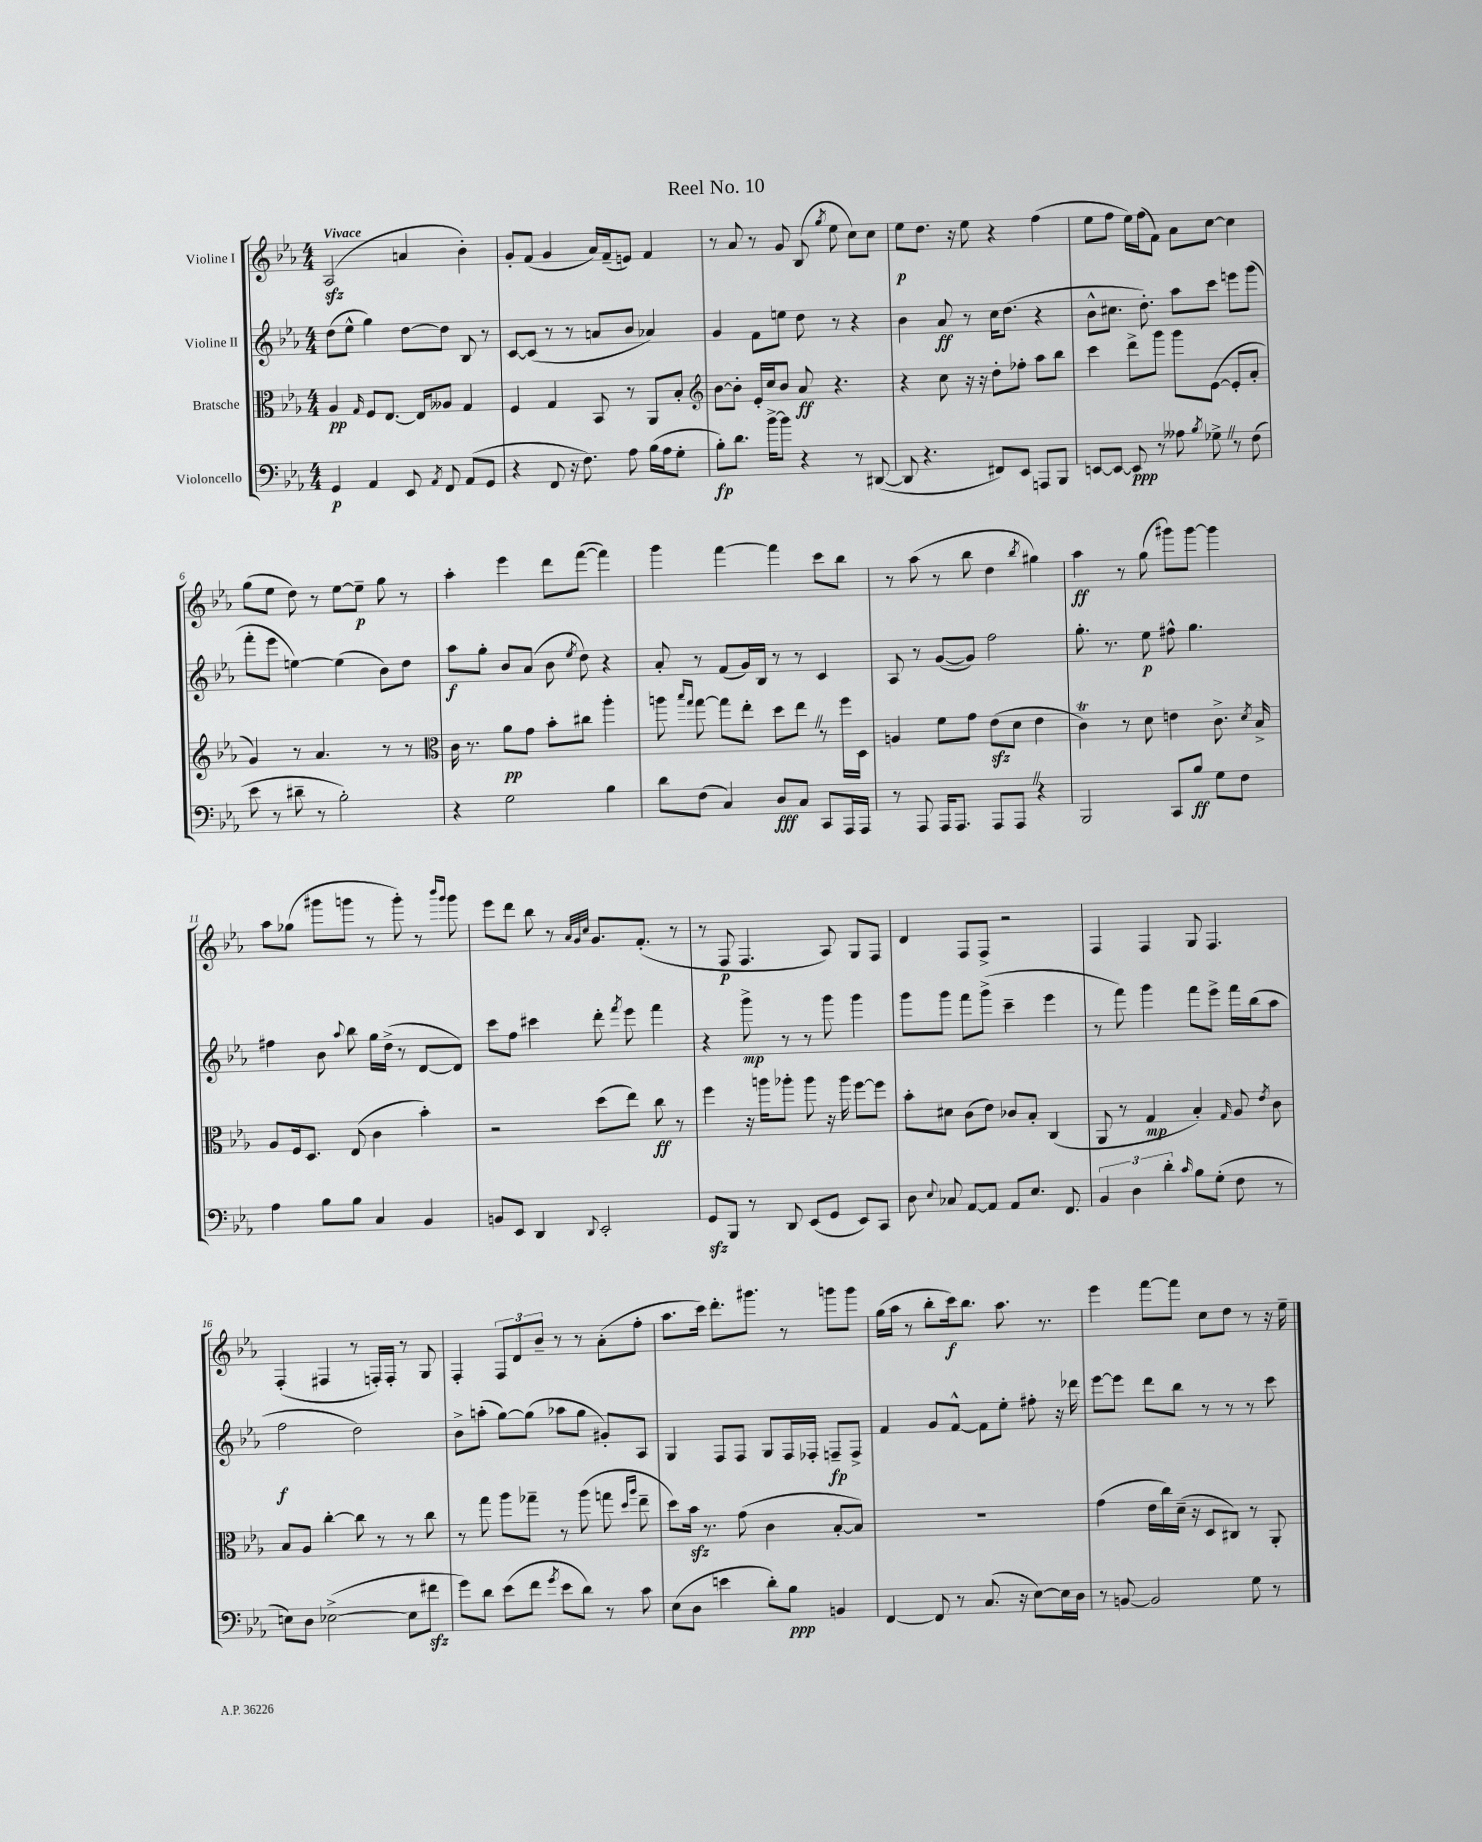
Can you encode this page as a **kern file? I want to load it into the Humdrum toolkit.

**kern	**dynam	**kern	**dynam	**kern	**dynam	**kern	**dynam
*part4	*part4	*part3	*part3	*part2	*part2	*part1	*part1
*staff4	*staff4	*staff3	*staff3	*staff2	*staff2	*staff1	*staff1
*I"Violoncello	*	*I"Bratsche	*	*I"Violine II	*	*I"Violine I	*
*clefF4	*	*clefC3	*	*clefG2	*	*clefG2	*
*k[b-e-a-]	*	*k[b-e-a-]	*	*k[b-e-a-]	*	*k[b-e-a-]	*
*M4/4	*	*M4/4	*	*M4/4	*	*M4/4	*
=1	=1	=1	=1	=1	=1	=1	=1
!	!	!	!	!	!	!LO:TX:a:B:t=Vivace	!
4GG/	p	4A-/	pp	(8dd\L	.	(2A-zz/	.
.	.	.	.	8ee-^^\J	.	.	.
.	.	16qqG/	.	.	.	.	.
4AA-/	.	8F/L	.	4gg\)	.	.	.
.	.	[8.E-/J	.	.	.	.	.
8EE-/	.	.	.	[8dd\L	.	4an/	.
.	.	16E-/KL]	.	.	.	.	.
8qAA-/	.	.	.	.	.	.	.
8FF/	.	8A--X/J	.	8dd\J]	.	.	.
(8AA-/L	.	4G/	.	8B-/	.	4b-'\)	.
8GG/J	.	.	.	8r	.	.	.
=2	=2	=2	=2	=2	=2	=2	=2
4r	.	4F/	.	[8c/L	.	8g'/L	.
.	.	.	.	(8c/J]	.	(8f/J	.
8FF/	.	4G/	.	8r	.	4g/	.
16r	.	.	.	8r	.	.	.
8.F\)	.	.	.	.	.	.	.
.	.	8BB-/	.	8an/L	.	16a-/LL)	.
.	.	.	.	.	.	(16f~/J	.
8A-\	.	8r	.	8b-/J	.	8en/J)	.
(16B-\LL	.	8AA-/L	.	4a-X/)	.	4f/	.
16A-\J	.	.	.	.	.	.	.
8G'\J	.	8B-'/J	.	.	.	.	.
=3	=3	=3	=3	=3	=3	=3	=3
*	*	*clefG2	*	*	*	*	*
8B-'\L)	fp	[8b-\L	.	4g/	.	8r	.
8.d\J	.	8b-'\J]	.	.	.	8a-/	.
.	.	16e-'/LL	.	8f\L	.	8r	.
[16b-^\KL	.	16cc/J	.	.	.	.	.
8b-\J]	.	8b-/J	.	8een\J	.	8g/	.
4r	.	8a-/	ff	8dd\	.	(8B-/	.
.	.	.	.	.	.	8qgg/	.
.	.	4.r	.	8r	.	8ee-\	.
8r	.	.	.	4r	.	8cc\L)	.
([8DD#X/	.	.	.	.	.	8cc\J	.
=4	=4	=4	=4	=4	=4	=4	=4
8DD#/]	.	4r	.	4b-\	.	8ee-\L	p
4.r	.	.	.	.	.	8.dd\J	.
.	.	8cc\	.	8a-/	ff	.	.
.	.	.	.	.	.	16r	.
.	.	16r	.	8r	.	8ee-\	.
.	.	16r	.	.	.	.	.
8FF#X/L)	.	8dd'\L	.	16cc\KL	.	4r	.
.	.	.	.	(8.dd\J	.	.	.
8EE-/J	.	8ff-X'\J	.	.	.	.	.
8AAAn/L	.	8aa-\L	.	4r	.	(4ff\	.
8BBB-/J	.	8bb-\J	.	.	.	.	.
=5	=5	=5	=5	=5	=5	=5	=5
[8EEn/L	.	4ccc\	.	8b-^^\L	.	8ee-\L	.
8EE/J_	.	.	.	8.cc#X\J	.	8ff\J	.
8EE/]	ppp	8ddd^\L	.	.	.	16ee-\LL)	.
.	.	.	.	8.dd'\)	.	(16ff\J	.
8r	.	8ggg\J	.	.	.	8f\J)	.
8A--X\	.	8ggg\L	.	8aa-\L	.	8a-\L	.
8qB-/	.	.	.	.	.	.	.
8G-X^Z\	.	([8e-\J	.	8ccc\J	.	[8cc\J	.
8r	.	8e-'/L]	.	8eeen\L	.	4cc\]	.
(8F\	.	8a-'/J	.	(8ggg\J	.	.	.
!!LO:LB:g=z
=6	=6	=6	=6	=6	=6	=6	=6
8e-\	.	4g/)	.	8fff'\L	.	(8gg\L	.
8r	.	.	.	8eee-\J	.	8ee-\J	.
8d#X~\	.	8r	.	[4een\)	.	8dd\)	.
8r	.	4.a-/	.	.	.	8r	.
2B-'\)	.	.	.	(4ee\]	.	[8ee-\L	.
.	.	.	.	.	.	8ee-~\J]	p
.	.	8r	.	8b-\L)	.	8gg\	.
.	.	8r	.	8dd\J	.	8r	.
=7	=7	=7	=7	=7	=7	=7	=7
*	*	*clefC3	*	*	*	*	*
4r	.	16c\	.	8aa-\L	f	4aa-'\	.
.	.	8.r	.	.	.	.	.
.	.	.	.	8gg'\J	.	.	.
2G\	.	8a-\L	pp	8b-/L	.	4eee-\	.
.	.	8g\J	.	(8a-/J	.	.	.
.	.	8b-'\L	.	8b-\	.	8ddd\L	.
.	.	.	.	8qee-/	.	.	.
.	.	8cc#X\J	.	8dd\)	.	([8fff\J	.
4B-\	.	4aa-'\	.	4r	.	4fff\])	.
=8	=8	=8	=8	=8	=8	=8	=8
8d\L	.	8aan\	.	8a-'/	.	4ggg\	.
.	.	16qqbb-/LL	.	.	.	.	.
.	.	16qqgg/JJ	.	.	.	.	.
(8F\J	.	[8gg\	.	8r	.	.	.
4C/)	.	8gg\L]	.	(8f/L	.	[4fff\	.
.	.	8ee-'\J	.	16g/L)	.	.	.
.	.	.	.	16B-/JJ	.	.	.
8D/L	fff	8dd\L	.	8r	.	4fff\]	.
8C/J	.	8ee-Z\J	.	8r	.	.	.
8CC/L	.	8r	.	4c/	.	8ccc\L	.
16AAA-/L	.	16ff\LL	.	.	.	8bb-\J	.
16AAA-/JJ	.	16D\JJ	.	.	.	.	.
=9	=9	=9	=9	=9	=9	=9	=9
8r	.	4An/	.	8A-/	.	8r	.
8AAA-/	.	.	.	8r	.	(8aa-\	.
16AAA-/KL	.	8f\L	.	([8g/L	.	8r	.
8.AAA-/J	.	.	.	.	.	.	.
.	.	8g\J	.	8g/J])	.	8bb-\	.
8AAA-/L	.	(8e-zz\L	.	2ff\	.	4dd\	.
8AAA-Z/J	.	8d\J	.	.	.	.	.
.	.	.	.	.	.	8qbb-/	.
4r	.	4e-\	.	.	.	4gg#X\)	.
=10	=10	=10	=10	=10	=10	=10	=10
2BBB-/	.	4cT\)	.	8.gg'\	.	4aa-\	ff
.	.	.	.	8.r	.	.	.
.	.	8r	.	.	.	8r	.
.	.	8d\	.	8ee-\	p	(8gg\	.
8CC/L	.	4en\	.	8ff#X^^\	.	8ggg#X\L)	.
8B-/J	ff	.	.	4.gg\	.	[8ggg#\J	.
8G\L	.	8.c^\	.	.	.	4ggg#\]	.
8F\J	.	.	.	.	.	.	.
.	.	8qd/	.	.	.	.	.
.	.	16B-^/	.	.	.	.	.
!!LO:LB:g=z
=11	=11	=11	=11	=11	=11	=11	=11
4A-\	.	8A-/L	.	4ff#X\	.	8aa-\L	.
.	.	16F/k	.	.	.	(8gg-X\J	.
.	.	8.D/J	.	.	.	.	.
8B-\L	.	.	.	8b-\	.	8ggg#X\L	.
.	.	.	.	8qqaa-/	.	.	.
8B-\J	.	(8E-/	.	8bb-\	.	8gggn\J	.
4C/	.	4c\	.	16gg\LL	.	8r	.
.	.	.	.	(16dd^\JJ	.	.	.
.	.	.	.	8r	.	8ggg'\)	.
4BB-/	.	4b-'\)	.	[8d/L	.	8r	.
.	.	.	.	.	.	16qqbbb-/LL	.
.	.	.	.	.	.	16qqggg/JJ	.
.	.	.	.	8d/J])	.	8ggg\	.
=12	=12	=12	=12	=12	=12	=12	=12
8BBn/L	.	2r	.	8ccc\L	.	8eee-\L	.
8EE-/J	.	.	.	8ff\J	.	8ddd\J	.
4DD/	.	.	.	4ccc#X\	.	8bb-\	.
.	.	.	.	.	.	8r	.
.	.	.	.	.	.	32qqa-/LLL	.
.	.	.	.	.	.	32qqg/	.
8qqDD/	.	.	.	.	.	32qqcc/JJJ	.
2EE-'/	.	(8dd\L	.	8ddd'\	.	8.g/L	.
.	.	.	.	8qfff/	.	.	.
.	.	8ee-\J)	.	8eee-\	.	.	.
.	.	.	.	.	.	(8.f'/J	.
.	.	8cc\	ff	4fff\	.	.	.
.	.	8r	.	.	.	8r	.
=13	=13	=13	=13	=13	=13	=13	=13
8GGzz/L	.	4ff\	.	4r	.	8r	.
8BBB-/J	.	.	.	.	.	8F/	p
8r	.	16r	.	8ggg^\	mp	4.F/	.
.	.	16aan\KL	.	.	.	.	.
8DD/	.	8aa-X'\J	.	8r	.	.	.
(8EE-/L	.	8aa-\	.	8r	.	.	.
8GG/J	.	16r	.	8ggg\	.	8A-/)	.
.	.	16aa-\	.	.	.	.	.
8EE-/L)	.	[8ff\L	.	4ggg\	.	8G/L	.
8CC/J	.	8ff\J]	.	.	.	8F/J	.
=14	=14	=14	=14	=14	=14	=14	=14
8D\	.	8b-'\L	.	8ggg\L	.	4d/	.
8qqE-/	.	.	.	.	.	.	.
8C-X/	.	8d#X\J	.	8ggg\J	.	.	.
[8AA-/L	.	(8c\L	.	8fff\L	.	8F/L	.
8AA-/J]	.	8e-\J)	.	(8ggg^\J	.	8F^/J	.
8AA-/L	.	8c-X/L	.	4ccc~\	.	2r	.
8.E-/J	.	8B-'/J	.	.	.	.	.
.	.	(4C/	.	4eee-\	.	.	.
8.FF/	.	.	.	.	.	.	.
=15	=15	=15	=15	=15	=15	=15	=15
6BB-/	.	8AA-/	.	8r	.	4F/	.
.	.	8r	.	8fff\)	.	.	.
6D\	.	.	.	.	.	.	.
.	.	4G/	mp	4ggg\	.	4F/	.
6d'\	.	.	.	.	.	.	.
16qqc/	.	.	.	.	.	.	.
8B-\L	.	4B-'/)	.	8fff\L	.	8G/	.
(8G'\J	.	.	.	8eee-^\J	.	4.F/	.
.	.	16qqG/	.	.	.	.	.
8F\	.	8A-/	.	16fff\LL	.	.	.
.	.	.	.	(16bb-\J	.	.	.
.	.	8qe-/	.	.	.	.	.
8r	.	8c\	.	8aa-\J	.	.	.
!!LO:LB:g=z
=16	=16	=16	=16	=16	=16	=16	=16
8En\L)	.	8B-/L	.	2ff\	f	(4F'/	.
8D\J	.	8A-/J	.	.	.	.	.
([2E-X^\	.	[4cc'\	.	.	.	4F#X/	.
.	.	8cc\]	.	2dd\)	.	8r	.
.	.	8r	.	.	.	16Fn'/LL)	.
.	.	.	.	.	.	16F'/JJ	.
8E-\L]	.	8r	.	.	.	8r	.
8f#Xzz\J	.	8cc\	.	.	.	8G/	.
=17	=17	=17	=17	=17	=17	=17	=17
8g\L)	.	8r	.	8b-^\L	.	4F'/	.
8d\J	.	8gg\	.	(8aan'\J	.	.	.
(8e-\L	.	8aa-\L	.	[8gg\L)	.	12F/L	.
.	.	.	.	.	.	12d/	.
8f\J	.	8gg-X~\J	.	(8gg\J]	.	.	.
.	.	.	.	.	.	12b-~/J	.
8qg/	.	.	.	.	.	.	.
8e-\L	.	8r	.	8aa-X\L	.	8r	.
8d\J)	.	(8aa-\	.	8gg\J	.	8r	.
8r	.	8ggn\	.	8g#X'/L)	.	(8a-'\L	.
.	.	16qqdd/LL	.	.	.	.	.
.	.	16qqaa-/JJ	.	.	.	.	.
8c\	.	8ee-~\	.	8A-/J	.	8ff'\J	.
=18	=18	=18	=18	=18	=18	=18	=18
(8E-\L	.	8dd\L)	.	4G/	.	8.aa-\L	.
8D\J	.	16b-zz\Jk	.	.	.	.	.
.	.	8.r	.	.	.	16ccc\Jk)	.
4en\	.	.	.	8F/L	.	8.ddd'\L	.
.	.	(8g\	.	8F/J	.	.	.
.	.	.	.	.	.	8.ggg#X\J	.
8d'\L)	.	4c\	.	8G/L	.	.	.
8B-\J	ppp	.	.	16F/L	.	8r	.
.	.	.	.	16F-X'/JJ	.	.	.
4BBn/	.	[8B-'/L	.	8Fn~/L	fp	8gggn\L	.
.	.	8B-/J])	.	8F^/J	.	8ggg\J	.
=19	=19	=19	=19	=19	=19	=19	=19
[4FF/	.	1r	.	4f/	.	(16gg\LL	.
.	.	.	.	.	.	16aa-\JJ	.
.	.	.	.	.	.	8r	.
8FF/]	.	.	.	8g/L	.	8bb-'\L	.
8r	.	.	.	[8f^^/J	.	16ccc\k)	f
.	.	.	.	.	.	8.bb-\J	.
(8.C/	.	.	.	8f\L]	.	.	.
.	.	.	.	8ee-'\J	.	8.aa-\	.
16r	.	.	.	.	.	.	.
[8E-\L)	.	.	.	8ff#X'\	.	.	.
.	.	.	.	.	.	8.r	.
16E-\L]	.	.	.	16r	.	.	.
16D\JJ	.	.	.	16ddd-X\	.	.	.
=20	=20	=20	=20	=20	=20	=20	=20
8r	.	(4g\	.	[8eee-\L	.	4eee-\	.
[8BBn/	.	.	.	8eee-\J]	.	.	.
2BB/]	.	16e-\LL	.	8ddd\L	.	[8fff\L	.
.	.	16cc\)	.	.	.	.	.
.	.	(16d~\JJ	.	8bb-\J	.	8fff\J]	.
.	.	16r	.	.	.	.	.
.	.	8D/L	.	8r	.	8cc\L	.
.	.	8C#X/J)	.	8r	.	8dd\J	.
8G\	.	8r	.	8r	.	8r	.
8r	.	8AA-'/	.	8ccc\	.	16r	.
.	.	.	.	.	.	16ee-~\	.
==	==	==	==	==	==	==	==
*-	*-	*-	*-	*-	*-	*-	*-
